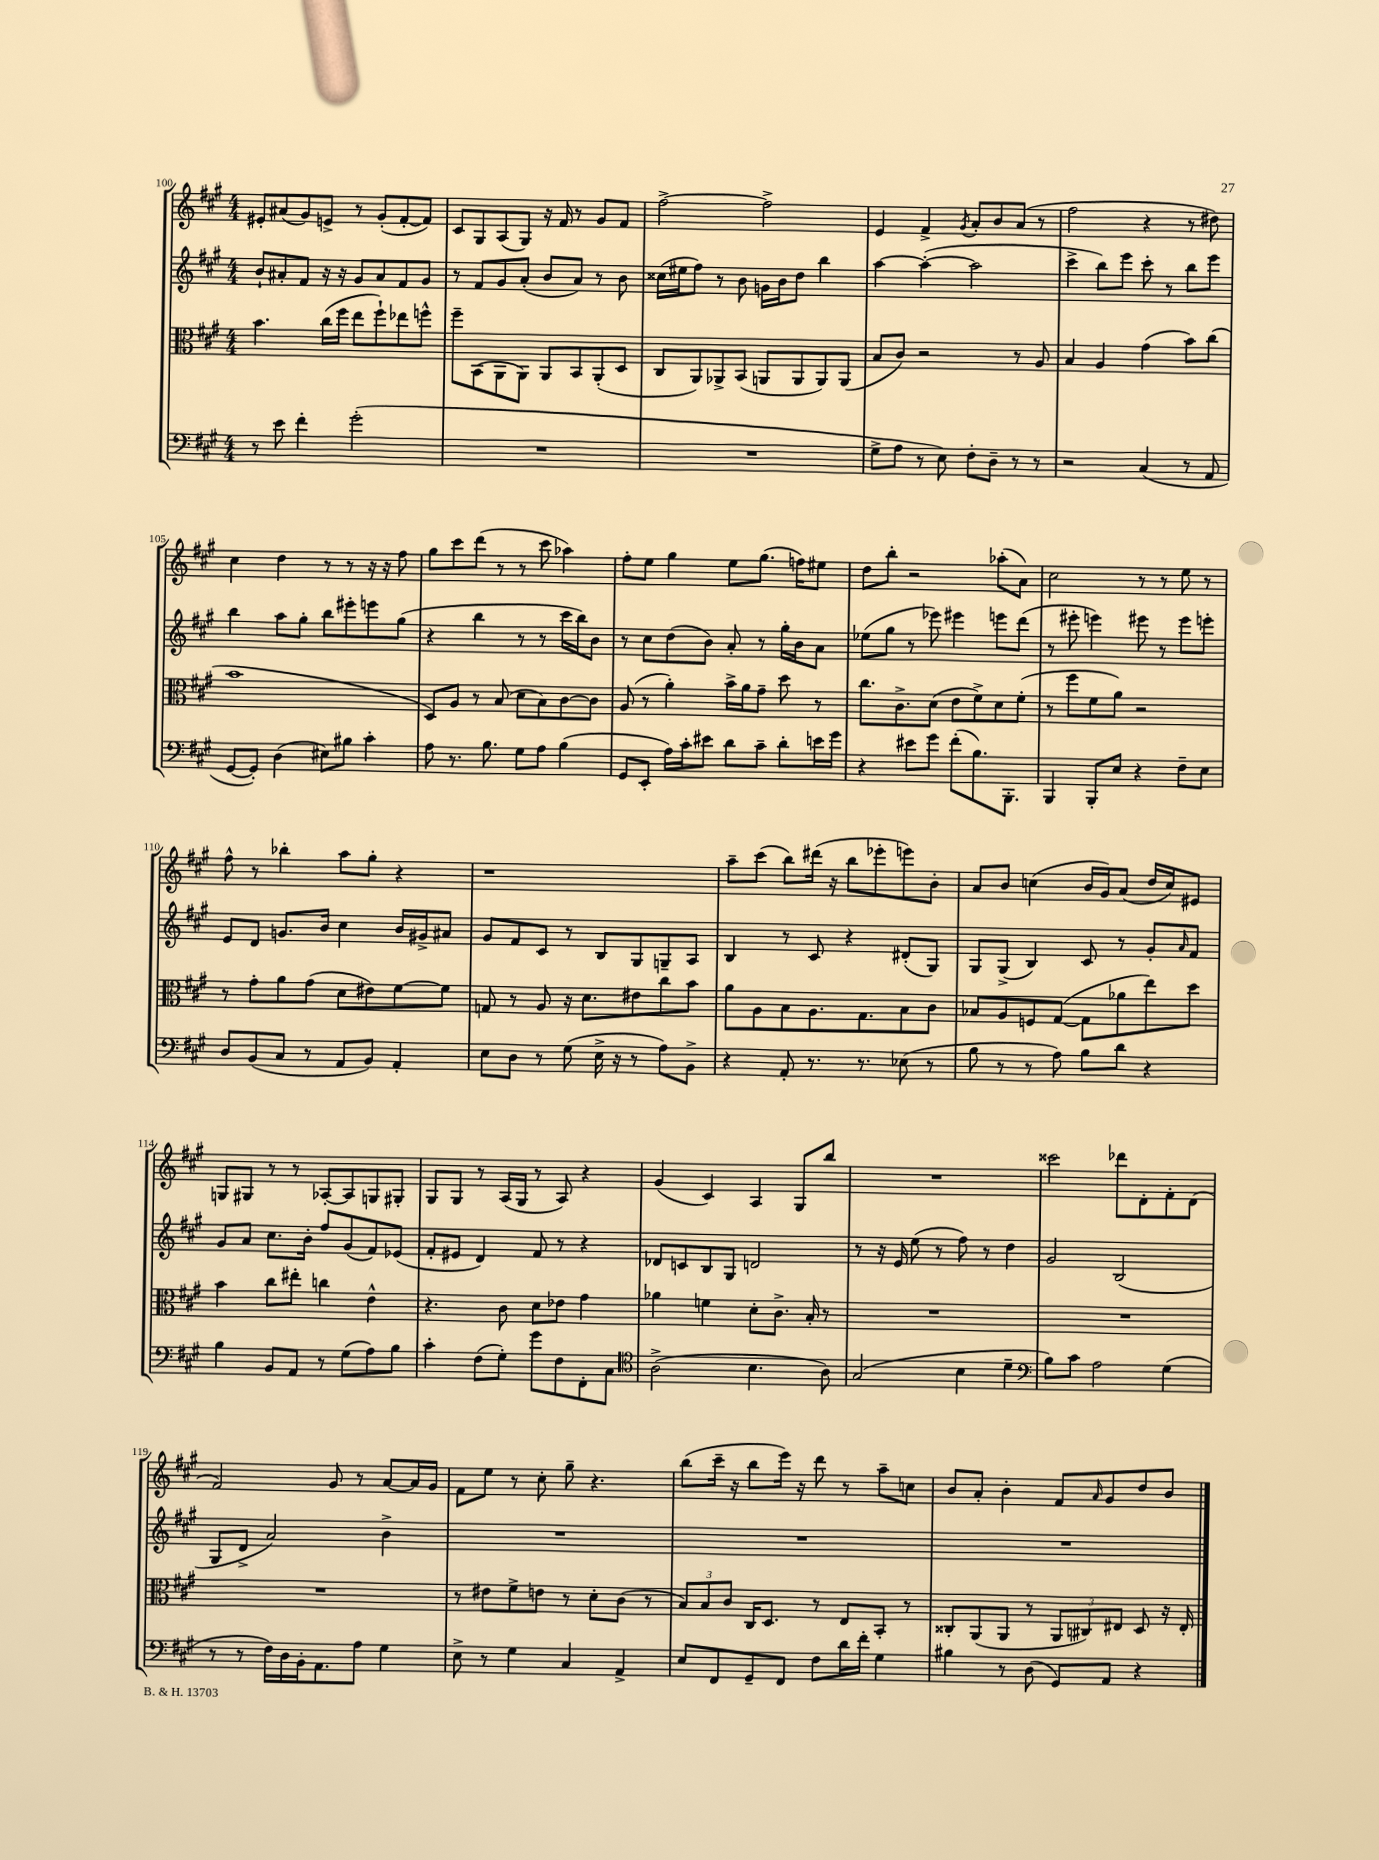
<<
\new StaffGroup <<
\new Staff = "s0" {
    \clef treble \key a \major \numericTimeSignature \time 4/4
    eis'8-. ais'8( gis'8) e'8-> r8 gis'8-.( fis'8~-. fis'8) |
    cis'8 gis8 a8( gis8) r16 fis'16 r8 gis'8 fis'8 |
    fis''2~-> fis''2-> |
    e'4 fis'4-> \acciaccatura { gis'8 } a'8-. b'8 a'8( r8 |
    fis''2 r4 r8 dis''8) |
    cis''4 d''4 r8 r8 r16 r16 fis''8 |
    gis''8 cis'''8 d'''8( r8 r8 cis'''8 aes''4) |
    fis''8-. e''8 gis''4 e''8 gis''8.( f''16) eis''8 |
    d''8 b''8-. r2 aes''8-.( a'8) |
    cis''2 r8 r8 e''8 r8 |
    fis''8-^ r8 bes''4-. a''8 gis''8-. r4 |
    r1 |
    a''8-- cis'''8( b''8) dis'''16( r16 b''8 ees'''8-. e'''8) b'8-. |
    a'8 b'8 c''4( b'16 gis'16) a'8( d''16 c''16) eis'8 |
    g8 gis8 r8 r8 aes8~-. aes8 g8 gis8-. |
    gis8 gis8 r8 a16( gis16 r8 a8) r4 |
    gis'4( cis'4) a4 gis8 b''8 |
    R1 |
    cisis'''2 des'''8 d'8-. fis'8-. d'8( |
    fis'2) gis'8 r8 a'8~ a'16 gis'16 |
    fis'8 e''8 r8 cis''8-. gis''8-- r4. |
    b''8( cis'''16-- r16 b''8 e'''16) r16 d'''8 r8 a''8-- c''8 |
    b'8 a'8-. b'4-. fis'8 \grace { a'16 } gis'8 d''8 b'8 \bar "|." |
}
\new Staff = "s1" {
    \clef treble \key a \major \numericTimeSignature \time 4/4
    b'8-! ais'8-. fis'8 r16 r16 gis'8 ais'8 fis'8 gis'8 |
    r8 fis'8 gis'8 a'8-.( b'8 a'8) r8 b'8 |
    cisis''16( eis''16 fis''8) r8 b'8 g'16 b'16 d''8 b''4 |
    a''4~ a''4~-.( a''2 |
    cis'''4-> b''8) e'''8 cis'''8-. r8 b''8 e'''8 |
    b''4 a''8 gis''8-. b''8 eis'''8-. e'''8 gis''8( |
    r4 b''4 r8 r8 cis'''16 b''16) b'8 |
    r8 cis''8 d''8( b'8) a'8-. r8 gis''16-. b'16 a'8 |
    ees''8( gis''8 r8 ees'''8) eis'''4 e'''8 d'''8( |
    r8 eis'''8-. e'''4) eis'''8 r8 eis'''8 e'''8-. |
    e'8 d'8 g'8. b'16 cis''4 b'16 gis'16-> ais'8 |
    gis'8 fis'8 cis'8 r8 b8 gis8 g8-- a8 |
    b4 r8 cis'8 r4 dis'8-.( gis8) |
    gis8 gis8->( b4) cis'8 r8 gis'8-. \grace { a'16 } fis'8 |
    gis'8 a'8 cis''8. b'16-. fis''8 gis'8( fis'8) ees'8( |
    fis'8-. eis'8 d'4) fis'8 r8 r4 |
    des'8 c'8 b8 gis8 d'2 |
    r8 r16 e'16 e''8( r8 fis''8) r8 d''4 |
    gis'2 b2( |
    gis8 d'8-> a'2) b'4-> |
    R1 |
    R1 |
    R1 \bar "|." |
}
\new Staff = "s2" {
    \clef alto \key a \major \numericTimeSignature \time 4/4
    b'4. cis''16( fis''16 e''8 fis''8-!) ees''8 f''8-^ |
    fis''8-- b,8( a,8 a,8) a,8 b,8 a,8-.( d8 |
    cis8 a,8) aes,8-> b,8( a,8 a,8 a,8) a,8( |
    b8 cis'8) r2 r8 a8 |
    b4 a4 gis'4( b'8) cis''8( |
    b'1 |
    d8) a8 r8 b8( d'8 b8) cis'8~ cis'8 |
    a8( r8 a'4-.) b'16-> a'16 gis'8-- d''8 r8 |
    cis''8. cis'8.-> d'8( e'8 fis'8->) d'8 fis'8-.( |
    r8 fis''8 fis'8 a'8) r2 |
    r8 gis'8-. a'8 gis'8( d'8 eis'8) fis'8~ fis'8 |
    g8 r8 a8 r16 d'8. eis'8 cis''8 b'8 |
    a'8 a8 b8 a8. gis8. b8 cis'8 |
    bes8 a8 f8 gis8~( gis8 aes'8 e''8) d''8 |
    b'4 cis''8 eis''8-. c''4 e'4-^ |
    r4. cis'8 d'8 ees'8 gis'4 |
    aes'4 f'4 d'8-. cis'8.-> b16-. r8 |
    R1 |
    R1 |
    R1 |
    r8 eis'8 fis'8-> e'8 r8 d'8-. cis'8( r8 |
    \tuplet 3/2 { b8) b8 cis'8 } cis16 d8. r8 e8 b,8-. r8 |
    cisis8-. a,8( a,8 r8 \tuplet 3/2 { a,8 cis8) eis8 } d8 r16 eis16-. \bar "|." |
}
\new Staff = "s3" {
    \clef bass \key a \major \numericTimeSignature \time 4/4
    r8 e'8 fis'4-. gis'2-.( |
    R1 |
    R1 |
    gis8-> a8 r8 e8) fis8-. d8-- r8 r8 |
    r2 cis4( r8 a,8 |
    gis,8~ gis,8-.) d4( eis8) bis8 cis'4-. |
    a8 r8. b8. gis8 a8 b4( |
    gis,8 e,8-. a16) cis'16-. eis'8 d'8 cis'8-- d'8-. e'16 gis'16 |
    r4 eis'8 gis'8 fis'8-.( b8.) b,,8.-. |
    b,,4 b,,8-. e8 r4 fis8-- e8 |
    d8 b,8( cis8 r8 a,8 b,8) a,4-. |
    e8 d8 r8 gis8( e16-> r16 r8 a8) b,8-> |
    r4 a,8-. r8. r8. ees8( r8 |
    b8 r8 r8 a8) b8 d'8 r4 |
    b4 b,8 a,8 r8 gis8( a8) b8 |
    cis'4-. fis8( gis8-.) gis'8 fis8 fis,8-. cis8 |
    \clef tenor a2->( b4. a8) |
    gis2( b4 d'4-- |
    \clef bass b8) cis'8 a2 gis4( |
    r8 r8 fis16) d16 b,16-. a,8. a8 gis4 |
    e8-> r8 gis4 cis4 a,4-> |
    e8 fis,8 gis,8-- fis,8 fis8 d'16 fis'16-. gis4 |
    bis4 r8 d8( gis,8) a,8 r4 \bar "|." |
}
>>
>>
\layout { \context { \Score currentBarNumber = #100 } }
